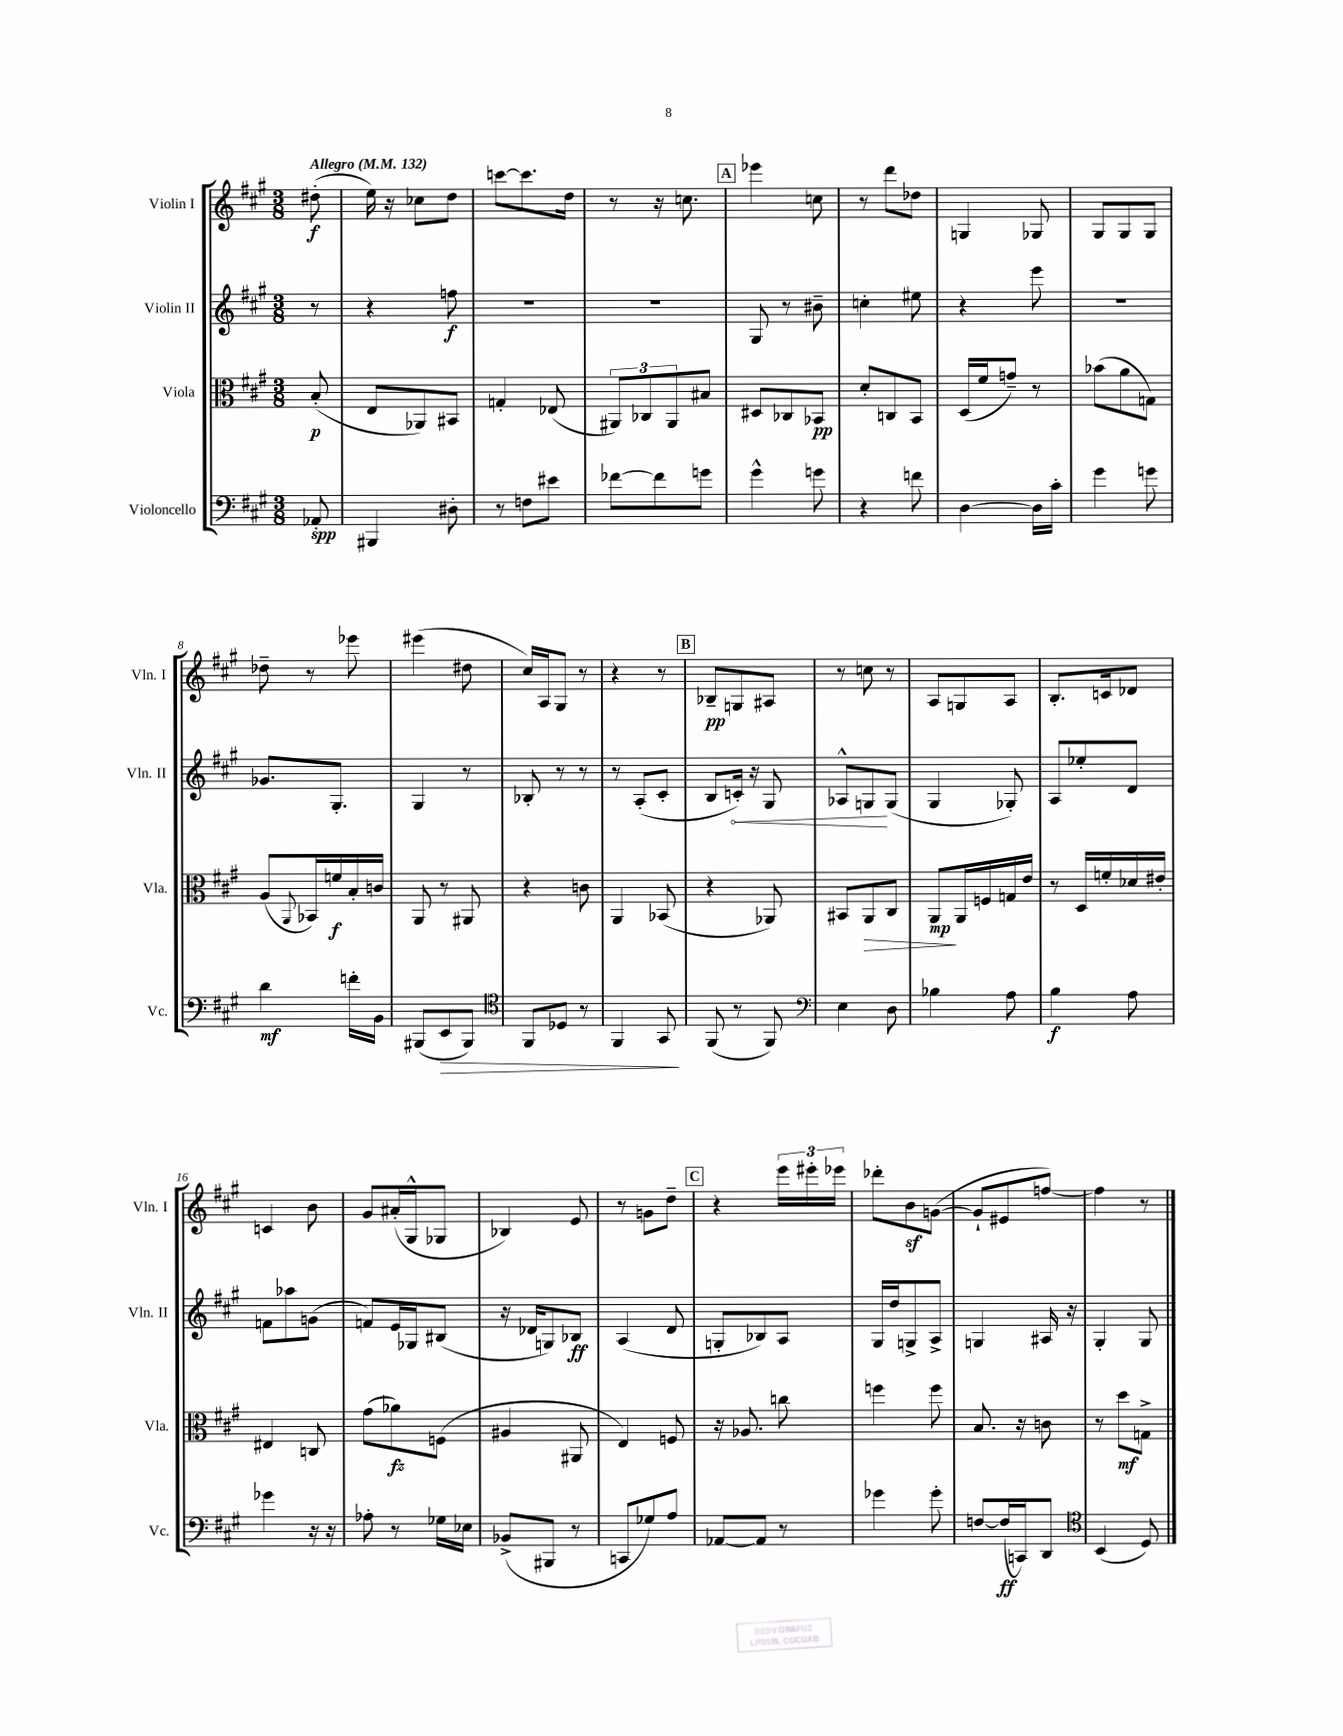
<<
\new StaffGroup <<
\new Staff = "s0" \with { instrumentName = "Violin I" shortInstrumentName = "Vln. I" } {
    \clef treble \key a \major \numericTimeSignature \time 3/8 \partial 8 \tempo "Allegro" 4 = 132
    dis''8-.\f( |
    e''16) r16 ces''8 d''8 |
    c'''8~ c'''8. d''16 |
    r8 r16 c''8. |
    \mark \markup { \box "A" } ees'''4 c''8 |
    r8 d'''8 des''8 |
    g4 ges8 |
    gis8 gis8 gis8 |
    des''8-- r8 ees'''8 |
    eis'''4( dis''8 |
    cis''16) a16 gis8 r8 |
    r4 r8 |
    \mark \markup { \box "B" } bes8--\pp g8 ais8 |
    r8 c''8 r8 |
    a8 g8 a8 |
    b8.-. c'16 des'8 |
    c'4 b'8 |
    gis'8 ais'16-.( gis16-^ ges8 |
    bes4) e'8 |
    r8 g'8 d''8-- |
    \mark \markup { \box "C" } r4 \tuplet 3/2 { e'''16 eis'''16-. ees'''16 } |
    des'''8-. b'8\sf g'8~( |
    g'8-! eis'8 f''8~) |
    f''4 r8 \bar "|." |
}
\new Staff = "s1" \with { instrumentName = "Violin II" shortInstrumentName = "Vln. II" } {
    \clef treble \key a \major \numericTimeSignature \time 3/8 \partial 8
    r8 |
    r4 f''8\f |
    R4. |
    R4. |
    \mark \markup { \box "A" } gis8 r8 bis'8-- |
    c''4-. eis''8 |
    r4 e'''8 |
    R4. |
    ges'8. gis8.-. |
    gis4 r8 |
    bes8-. r8 r8 |
    r8 a8-.( cis'8-. |
    \mark \markup { \box "B" } b8 \once \override Hairpin.circled-tip = ##t c'16-.\<) r16 gis8 |
    aes8-^ g8\! g8( |
    gis4 ges8-.) |
    a8 ees''8-. d'8 |
    f'8 aes''8 g'8( |
    f'8) e'16 ges16 bis8( |
    r16 des'16 g8) bes8\ff |
    a4( d'8 |
    \mark \markup { \box "C" } g8-. bes8) a8 |
    gis16 d''16 g8-> a8-> |
    g4 ais16 r16 |
    gis4-. gis8 \bar "|." |
}
\new Staff = "s2" \with { instrumentName = "Viola" shortInstrumentName = "Vla." } {
    \clef alto \key a \major \numericTimeSignature \time 3/8 \partial 8
    b8-.\p( |
    e8 aes,8) bis,8 |
    g4-. ees8( |
    \tuplet 3/2 { ais,8) ces8 ais,8 } bis8 |
    \mark \markup { \box "A" } dis8 ces8 bes,8\pp |
    d'8-. c8 b,8 |
    d16( fis'16 g'8--) r8 |
    bes'8( a'8 g8) |
    a8( \appoggiatura { a,8 } bes,16) f'16\f b16-. c'16 |
    a,8 r8 ais,8 |
    r4 c'8 |
    a,4 bes,8( |
    \mark \markup { \box "B" } r4 aes,8) |
    bis,8 a,8\> cis8 |
    a,8\mp\! a,16 f16 g16 e'16 |
    r8 d16 f'16-. des'16 eis'16-. |
    eis4 c8 |
    gis'8( aes'8\fz) f8( |
    ais4 ais,8 |
    e4) f8 |
    \mark \markup { \box "C" } r16 aes8. c''8 |
    f''4 f''8 |
    b8. r16 c'8 |
    r8 d''8\mf g8-> \bar "|." |
}
\new Staff = "s3" \with { instrumentName = "Violoncello" shortInstrumentName = "Vc." } {
    \clef bass \key a \major \numericTimeSignature \time 3/8 \partial 8
    aes,8-.\spp |
    bis,,4 dis8-. |
    r8 f8 eis'8 |
    fes'8~ fes'8 g'8 |
    \mark \markup { \box "A" } gis'4-^ g'8 |
    r4 f'8 |
    d4~ d16 cis'16-. |
    gis'4 g'8 |
    d'4\mf f'16-. b,16 |
    bis,,8( e,8\> bis,,8) |
    \clef tenor fis,8 des8 r8 |
    fis,4 gis,8\! |
    \mark \markup { \box "B" } fis,8( r8 fis,8) |
    \clef bass e4 d8 |
    bes4 a8 |
    b4\f a8 |
    ges'4 r16 r16 |
    aes8-. r8 ges16 ees16 |
    bes,8->( bis,,8 r8 |
    c,8 ges8) a8 |
    \mark \markup { \box "C" } aes,8~ aes,8 r8 |
    ges'4 ges'8-. |
    f8~ f16\ff( c,16) d,8 |
    \clef tenor b,4( d8) \bar "|." |
}
>>
>>
